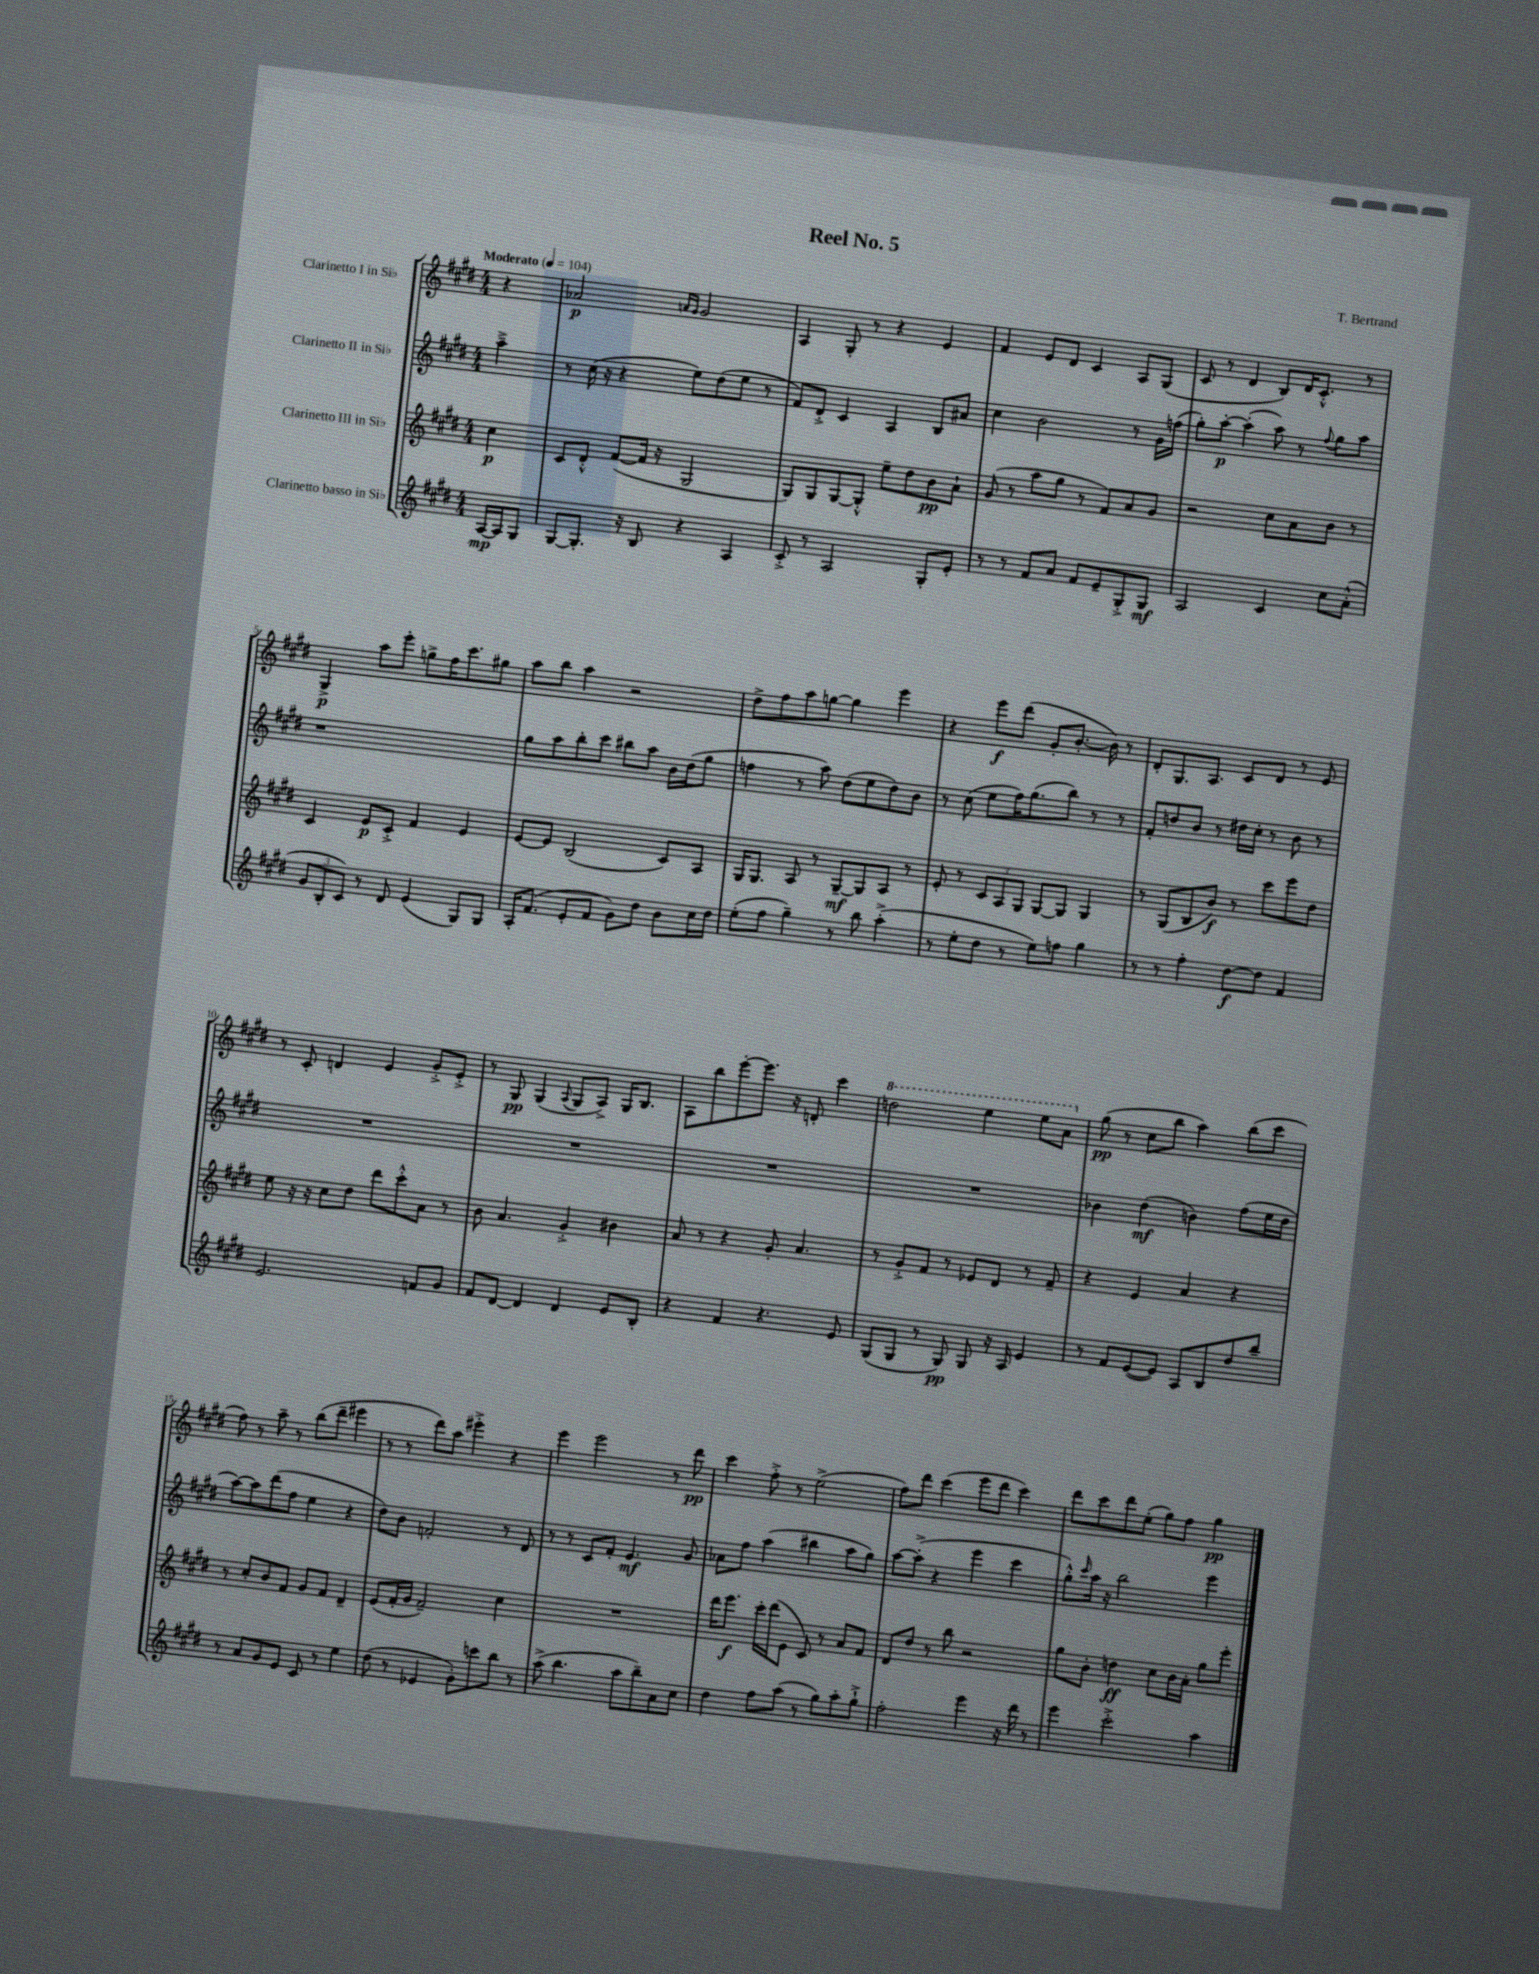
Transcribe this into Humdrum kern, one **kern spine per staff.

**kern	**kern	**kern	**kern
*staff4	*staff3	*staff2	*staff1
*clefG2	*clefG2	*clefG2	*clefG2
*k[f#c#g#d#]	*k[f#c#g#d#]	*k[f#c#g#d#]	*k[f#c#g#d#]
*M4/4	*M4/4	*M4/4	*M4/4
*MM104	*MM104	*MM104	*MM104
[16A	4cc#	4aa~^	4r
16A]	.	.	.
8G#	.	.	.
=	=	=	=
[8G#	8c#	8r	2a-
8.G#']	8d#'^^	(16cc#	.
.	.	16r	.
.	([8f#	4r	.
16r	.	.	.
8B	16f#]	.	.
.	16r	.	.
.	.	.	16qqa
.	.	.	16qqg#
4r	2G#	8ee)	2g#
.	.	(8dd#	.
4A	.	8ee	.
.	.	8r	.
=	=	=	=
8c#'^	8G#)	8f#)	4A
8r	8G#	8d#'^	.
2A	[8G#	4c#	8G#'
.	8G#'^^]	.	8r
.	8ee~	4A	4r
.	8dd#	.	.
8G#'	8b	8B	4e
8e'	8a`	8a#	.
=	=	=	=
8r	(8g#	4cc#	4f#
8r	8r	.	.
8f#	8aa	2b	8e
8a	8gg#	.	8d#
8f#	8r	.	4c#
8e~	8f#)	.	.
8G#'^	8a	8r	8A
8G#	8g#	16g#	(8G#
.	.	(16ff	.
=	=	=	=
2A	2r	8gg#')	8c#
.	.	[8aa'	8r
.	.	(4aa']	4d#
4c#	8cc#	8aa)	8B)
.	8a	8r	16d#
.	.	.	8.c#'^^
.	.	8qqff#	.
8cc#	8b	8gg#	.
(8a'^^	8r	8aa	8r
=	=	=	=
12g#	4c#	1r	4G#^
12B'	.	.	.
12c#)	.	.	.
8r	8e	.	8aa
8d#	8c#'^	.	8eee'
(4e	4f#	.	8gg^
.	.	.	16ff#
.	.	.	8.ccc#
8G#)	4e	.	.
8G#	.	.	8gg#
=	=	=	=
16A'	[8e	8gg#	8aa
(8.f#	.	.	.
.	8e]	8aa	8bb
8e'	(2B	8bb'	4aa
8f#	.	8ccc#	.
8g#)	.	8bb#	2r
8dd#	.	8aa	.
8b	8c#)	16b	.
.	.	(16dd#	.
16cc#	8A	8gg#	.
16dd#	.	.	.
=	=	=	=
(8ee'	16G#	4ff	8dd#^
.	8.G#	.	.
8ff#	.	.	8ff#
4gg#~)	8A	8r	8aa
.	8r	8aa)	[8gg
8r	[8G#~	(8dd#	4gg]
8bb	8G#]	8ee	.
(4aa'^	8A	8dd#)	4eee
.	8r	8b	.
=	=	=	=
8r	8e'	8r	4r
8ee'	8r	(8cc#	.
8dd#	12c#	8ee	8eee
.	12A	.	.
8r	.	16ff#)	(8ddd#
.	12G#	.	.
.	.	(8.gg#	.
8ee)	[8G#	.	8g#'
8ff	8G#]	8bb)	[8.b'
4gg#	4G#	8r	.
.	.	.	16b])
.	.	8r	8r
=	=	=	=
8r	8r	8f#'	8d#'
8r	(8G#	8dd	8.G#
4ff#'	8B	8b	.
.	.	.	8.A
.	8b)	8r	.
[8dd#	8r	16dd#	8c#
.	.	16cc#'	.
8dd#]	8ccc#	8r	8d#
4f#	8eee	8b	8r
.	8dd#	8r	8e
=	=	=	=
2.e	8ee	1r	8r
.	16r	.	8c#'
.	16r	.	.
.	8cc#	.	4d
.	8dd#	.	.
.	8ddd#	.	4e
.	8ccc#'^^	.	.
8f	8a	.	8g#'^
8g#	8r	.	8e'^
=	=	=	=
8f#	8b	1r	8r
[8d#	4.a	.	8G#
4d#]	.	.	(4G#
.	.	.	8qqA
4d#	4g#'^	.	8G#
.	.	.	8A^)
8e	4b#	.	16G#
.	.	.	8.B
8B'	.	.	.
=	=	=	=
4r	8a	1r	8A
.	8r	.	8bb
4f#	4r	.	[8eee'
.	.	.	8.eee]
4.r	8g#'	.	.
.	.	.	16r
.	4.a	.	8d'
.	.	.	4ccc#
8e	.	.	.
=	=	=	=
(8G#	8r	1r	2ddd
8G#	8g#'^	.	.
8r	8f#	.	.
8G#)	8r	.	.
8G#	8e-	.	4eee
16r	8d#	.	.
16A	.	.	.
4e	8r	.	8eee
.	8f#~	.	8aa
=	=	=	=
8r	4r	4b-	(8gg#
8f#	.	.	8r
([8e	4e	(4dd#	8cc#
8e])	.	.	8bb
8A	4a	4b)	4aa)
8B	.	.	.
8dd#	4r	(8ff#	(8bb
8bb~	.	16ee	8ccc#
.	.	16dd#	.
=	=	=	=
8r	8r	[8aa)	8ff#)
8a	8cc#'	8aa]	8r
8g#	8b	(8ddd#	8aa~
8e	8f#	8ff#	8r
8c#	8g#	4ee	(8bb
8r	8f#	.	8ddd#~
4ee	4d#~	4r	4eee#
=	=	=	=
(8dd#	(8e	8dd#)	8r
8r	16f#'	8b	8r
.	16g#	.	.
4e-	2f#~)	2f'	8ddd#)
.	.	.	8aa
8g#')	.	.	4eee#'^
8ccc	.	.	.
8bb	4cc#	8r	4r
8r	.	8d#	.
=	=	=	=
(8aa^	1r	8r	4eee
4.bb	.	8r	.
.	.	8c#	2eee
.	.	8f#'	.
8aa	.	4.e	.
8bb~)	.	.	.
8a	.	.	8r
8cc#	.	8g#	8ddd#
=	=	=	=
4dd#	16ddd#	8a-	4ccc#
.	8.eee	.	.
.	.	8ff#	.
8ff#	16ccc#'	(4aa	8ff#'^
.	(16ddd#	.	.
(8aa	8e	.	8r
8r	8c#)	4bb#	(2ee^
8gg#)	8r	.	.
8aa'	8a	8aa	.
8gg#`^	8f#	8gg#)	.
=	=	=	=
2ff#'	8d#	[8aa	8ff#)
.	8dd#	(8aa'^]	8ddd#
.	8r	4r	(4ccc#
.	8bb	.	.
4eee	2r	4eee	8eee
.	.	.	8ddd#
16r	.	4ccc#	4ccc#)
16ddd#	.	.	.
8r	.	.	.
=	=	=	=
4eee	8gg#	8gg#'^^)	8ddd#
.	.	16qqccc#	.
.	8b'	16aa	8ccc#
.	.	16r	.
2ccc#'^	4dd	2bb	8ddd#
.	.	.	(8ee'
.	8cc#	.	8gg#)
.	16b	.	8ff#
.	16a'	.	.
4aa	8gg#	4eee	4gg#
.	8eee'	.	.
==	==	==	==
*-	*-	*-	*-
